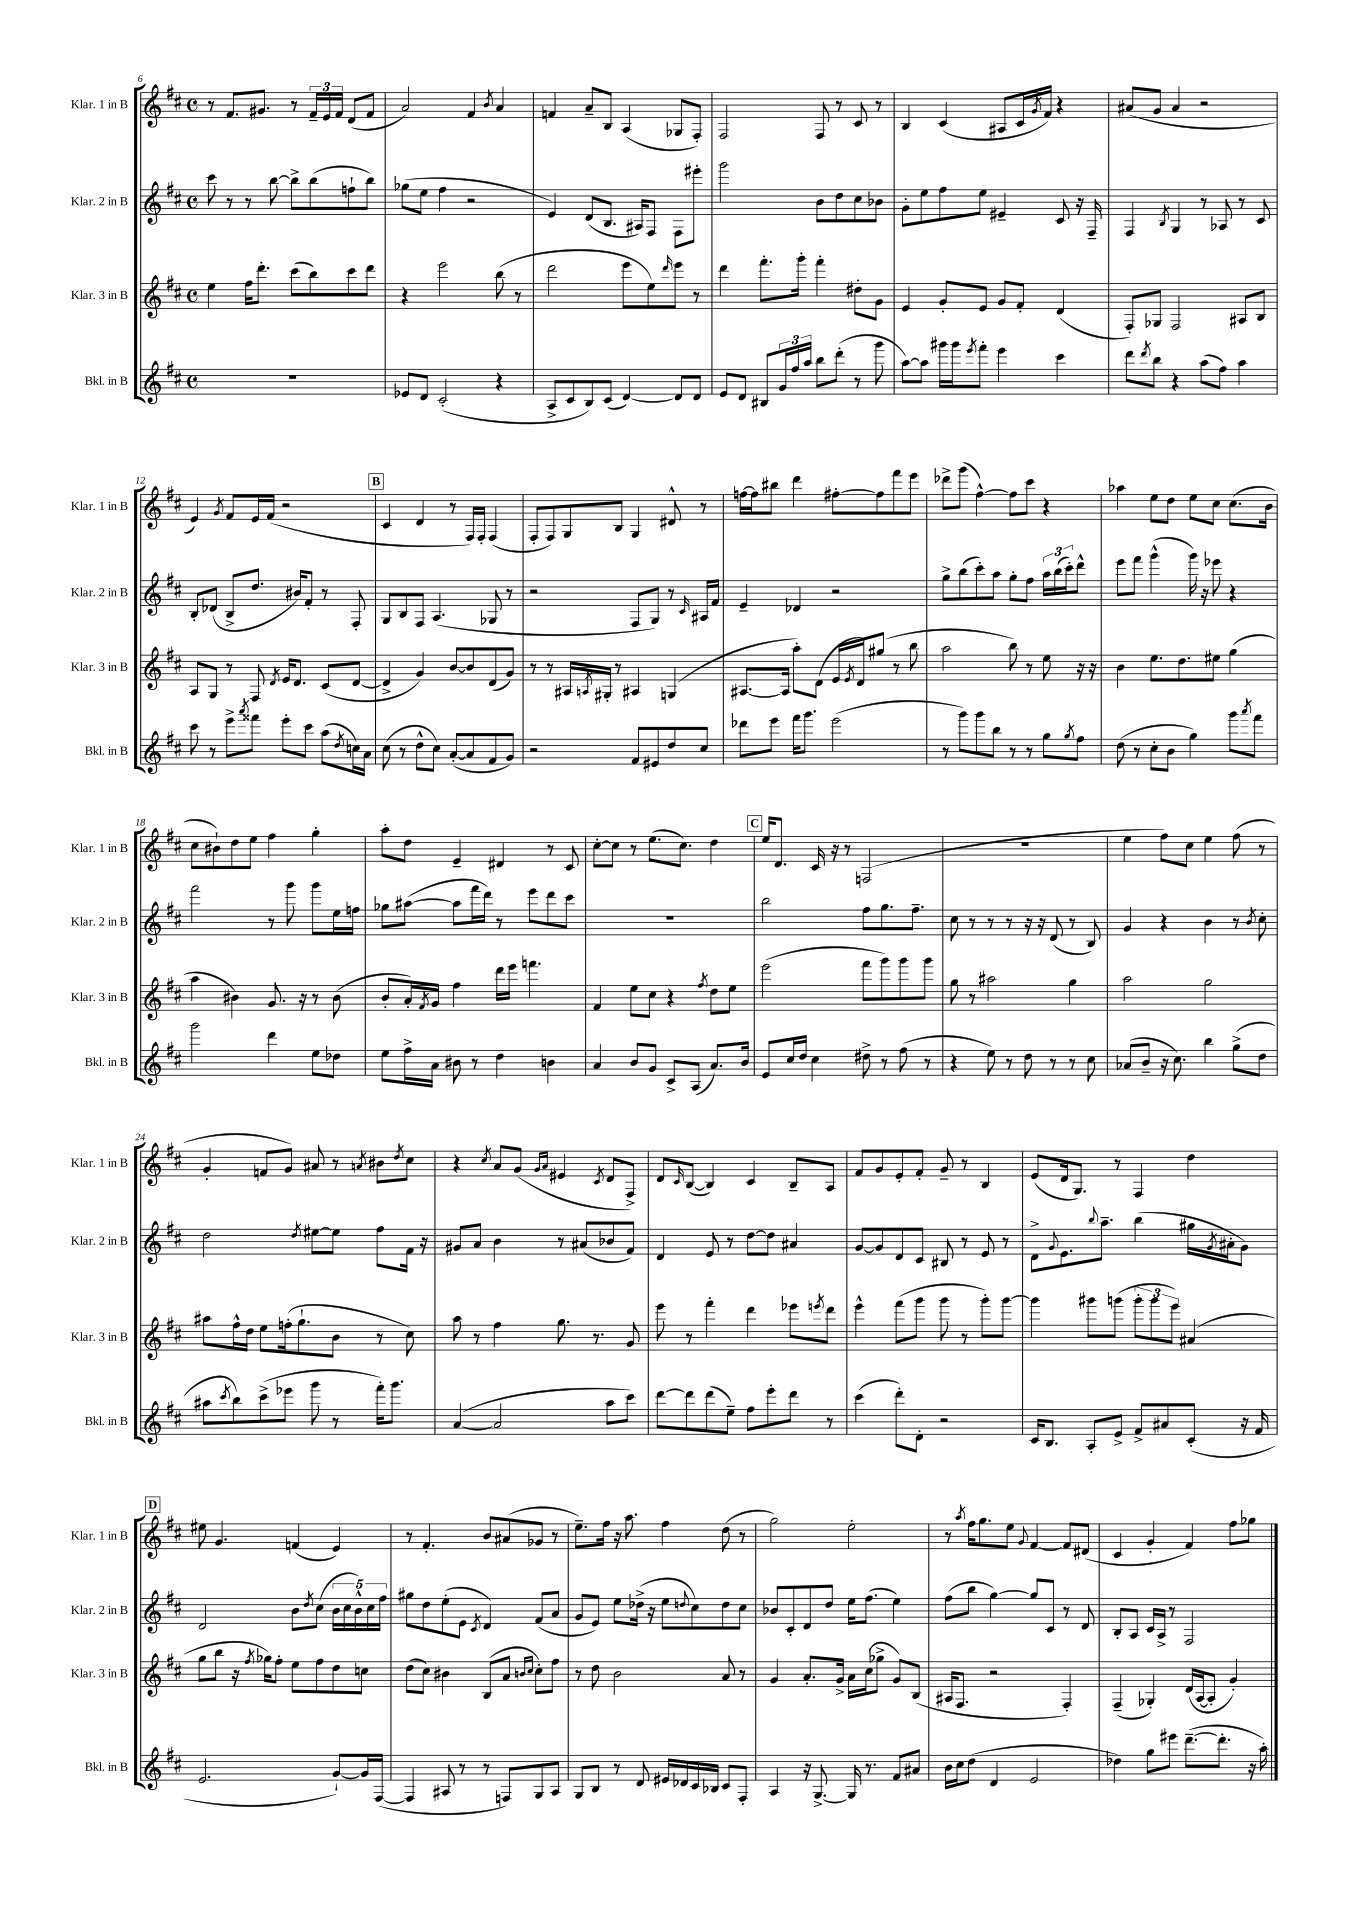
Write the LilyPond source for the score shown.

<<
\new StaffGroup <<
\new Staff = "s0" \with { instrumentName = "Klar. 1 in B" shortInstrumentName = "Klar. 1 in B" } {
    \clef treble \key d \major \defaultTimeSignature \time 4/4
    r8 fis'8. gis'8. r8 \tuplet 3/2 { fis'16-- e'16 fis'16 } d'8( fis'8 |
    a'2) fis'4 \acciaccatura { b'8 } a'4 |
    f'4 a'8-- b8 a4( ges8 fis8-.) |
    fis2 fis8 r8 cis'8 r8 |
    b4 cis'4( ais8 cis'16 \acciaccatura { g'8 } fis'16) r4 |
    ais'8( g'8 ais'4 r2 |
    e'4) \acciaccatura { g'8 } fis'8 e'16 fis'16( r2 |
    \mark \markup { \box "B" } cis'4 d'4 r8 fis16) fis16-. fis4( |
    fis8-. fis8) g8 b8 g4 dis'8-^ r8 |
    f''16~ f''16 bis''8 d'''4 fis''8~-. fis''8 fis'''8 e'''8 |
    des'''8-> g'''8( fis''4~-^) fis''8 cis'''8 r4 |
    aes''4 e''8 d''8 e''8 cis''8 cis''8.( b'16 |
    cis''8 bis'8-!) d''8 e''8 fis''4 g''4-. |
    a''8-. d''8 e'4-- dis'4 r8 cis'8 |
    cis''8~-. cis''8 r8 e''8.( cis''8.) d''4 |
    \mark \markup { \box "C" } e''16 d'8. cis'16 r16 r8 f2( |
    R1 |
    e''4 fis''8) cis''8 e''4 fis''8( r8 |
    g'4-. f'8 g'8) ais'8 r8 \acciaccatura { a'8 } bis'8 \acciaccatura { d''8 } cis''8 |
    r4 \acciaccatura { cis''8 } a'8 g'8( \grace { g'16 a'16 } eis'4 \acciaccatura { cis'8 } d'8 fis8->) |
    d'8 \grace { cis'16 } b8~( b4) cis'4 b8-- a8 |
    fis'8 g'8 e'8-. fis'8-. g'8-- r8 b4 |
    e'8( d'16 g8.) r8 fis4 d''4 |
    \mark \markup { \box "D" } eis''8 g'4. f'4( e'4) |
    r8 fis'4.-. b'8 ais'8( ges'8 r8 |
    e''8.--) fis''16 r16 a''8. fis''4 d''8( r8 |
    g''2) e''2-. |
    r8 \acciaccatura { a''8 } fis''16 g''8. e''8 \appoggiatura { g'8 } fis'4~ fis'8 dis'8( |
    cis'4 g'4-. fis'4) fis''8 ges''8 \bar "|." |
}
\new Staff = "s1" \with { instrumentName = "Klar. 2 in B" shortInstrumentName = "Klar. 2 in B" } {
    \clef treble \key d \major \defaultTimeSignature \time 4/4
    cis'''8 r8 r8 b''8~ b''8-> b''8( f''8-! b''8) |
    ges''8( e''8 fis''4 r2 |
    e'4) d'8( b8. ais16) fis8 fis8 eis'''8-. |
    g'''2 b'8 d''8 cis''8 bes'8 |
    g'8-. e''8 fis''8 e''8 eis'4-- cis'8 r16 fis16-- |
    fis4 \acciaccatura { b8 } g4 r8 aes8 r8 cis'8 |
    b8-. des'8( b8-> d''8. bis'16) fis'8-. r8 fis8-. |
    \mark \markup { \box "B" } g8 b8 fis8 a4.( ges8 r8 |
    r2 fis8 g8) r8 \grace { cis'16 } ais16 fis'16 |
    e'4-- des'4 r2 |
    g''8-> b''8( cis'''8-.) a''8 g''8-. fis''8 \tuplet 3/2 { a''16 b''16( cis'''16-.) } d'''8-^ |
    e'''8 fis'''8 g'''4-^( g'''16) r16 ees'''8 r4 |
    fis'''2 r8 g'''8 g'''8 e''16 f''16 |
    ges''8 ais''8~( ais''8 fis'''16 d'''16) r8 e'''8 d'''8 cis'''8 |
    R1 |
    \mark \markup { \box "C" } b''2 fis''8 g''8. fis''8.-- |
    cis''8 r8 r8 r8 r16 r16 d'8( r8 b8) |
    g'4 r4 b'4 r8 \acciaccatura { b'8 } cis''8-. |
    d''2 \acciaccatura { d''8 } eis''8~ eis''8 fis''8 fis'16 r16 |
    gis'8 a'8 b'4 r8 ais'8( bes'8 fis'8) |
    d'4 e'8 r8 d''8~ d''8 ais'4 |
    g'8~ g'8 d'8 cis'8 bis8 r8 e'8 r8 |
    d'8-> \appoggiatura { g'8 } e'8. \appoggiatura { b''8 } a''8.-- b''4( gis''16 \acciaccatura { g'8 } ais'16-. g'8) |
    \mark \markup { \box "D" } d'2 b'8 \acciaccatura { d''8 } cis''8( \tuplet 5/4 { b'16 cis''16 b'16-^) cis''16 fis''16 } |
    gis''8 d''8 e''8-.( e'8 \acciaccatura { cis'8 } d'4) fis'8( a'8 |
    g'8 e'8) e''8 des''16->( r16 e''8 \appoggiatura { d''8 } cis''8) d''8 cis''8 |
    bes'8 cis'8-. d'8 d''8 e''16 fis''8.( e''4) |
    fis''8( b''8 g''4~) g''8 cis'8 r8 d'8 |
    b8-. a8 cis'16 a16-> r8 fis2 \bar "|." |
}
\new Staff = "s2" \with { instrumentName = "Klar. 3 in B" shortInstrumentName = "Klar. 3 in B" } {
    \clef treble \key d \major \defaultTimeSignature \time 4/4
    e''4 fis''16 d'''8.-. cis'''8( b''8) cis'''8 d'''8 |
    r4 e'''2 b''8( r8 |
    d'''2 e'''8 e''8) \grace { d'''16 } e'''8 r8 |
    d'''4 fis'''8.-. g'''16-. fis'''4-. dis''8-. g'8 |
    e'4 g'8-. e'8 g'8 fis'8-. d'4( |
    fis8-.) ges8 fis2 ais8 b8 |
    a8 g8 r8 fis8 \acciaccatura { d'8 } e'16 d'8. cis'8( d'8~ |
    \mark \markup { \box "B" } d'4-> g'4) b'8~ b'8 d'8( g'8) |
    r8 r8 ais16 \acciaccatura { a8 } gis16-. r8 ais4 g4( |
    ais8.~ ais16 a''8-.) d'8( e'16 \acciaccatura { e'8 } d'16) gis''8( r8 b''8 |
    a''2 b''8) r8 e''8 r16 r16 |
    b'4 e''8. d''8. eis''8 g''4( |
    a''4 bis'4) g'8. r16 r8 bis'8( |
    b'8-. a'16-.) \acciaccatura { fis'8 } g'16 fis''4 d'''16 e'''16 f'''4. |
    fis'4 e''8 cis''8 r4 \acciaccatura { fis''8 } d''8 e''8 |
    \mark \markup { \box "C" } e'''2( fis'''8 g'''8) g'''8 g'''8 |
    g''8 r8 ais''2 g''4 |
    a''2 g''2 |
    ais''8 fis''16-^ d''16 e''8 f''16-.( g''8.-! b'8 r8 cis''8) |
    a''8 r8 fis''4 g''8. r8. g'8 |
    e'''8 r8 fis'''4-. d'''4 ees'''8 \acciaccatura { e'''8 } d'''8 |
    e'''4-^ fis'''8( g'''8 g'''8 r8 g'''8-.) g'''8~ |
    g'''4 gis'''8 g'''8( \tuplet 3/2 { g'''8-. g'''8 e'''8) } ais'4( |
    \mark \markup { \box "D" } g''8 b''8 r16 \acciaccatura { fis''8 } ges''16) fis''8-. e''8 fis''8 d''8 c''8 |
    d''8( cis''8) bis'4 b8( a'8 \grace { b'16 cis''16 } cis''8-.) fis''8 |
    r8 d''8 b'2 a'8 r8 |
    g'4 a'8.-. g'16-> a'16 cis''16( ges''8-> g'8) b8( |
    ais16 fis8. r2 fis4-.) |
    fis4--( ges4-.) d'16( a16~ a8-. g'4-.) \bar "|." |
}
\new Staff = "s3" \with { instrumentName = "Bkl. in B" shortInstrumentName = "Bkl. in B" } {
    \clef treble \key d \major \defaultTimeSignature \time 4/4
    R1 |
    ees'8 d'8 cis'2-.( r4 |
    a8-> cis'8 b8) cis'8( d'4~) d'8 d'8 |
    e'8 d'8 bis8 \tuplet 3/2 { g'16 fis''16 a''16 } b''8 d'''8-.( r8 g'''8 |
    a''8~) a''8 gis'''16 gis'''16 \acciaccatura { e'''8 } fis'''8-. e'''4 cis'''4 |
    d'''8 \acciaccatura { d'''8 } b''8 r4 a''8( fis''8) a''4 |
    cis'''8 r8 e'''8-> \acciaccatura { a'''8 } fisis'''8 e'''8-. cis'''8 a''8( \acciaccatura { d''8 } c''16) a'16 |
    \mark \markup { \box "B" } cis''8( r8 d''8-^ cis''8) a'8~-.( a'8 fis'8 g'8) |
    r2 fis'8 eis'8 d''8 cis''8 |
    des'''8 e'''8 fis'''16 g'''8. e'''2( |
    r8 g'''8) g'''8 b''8 r8 r8 g''8 \acciaccatura { g''8 } fis''8 |
    d''8( r8 cis''8-. b'8 g''4) g'''8 \acciaccatura { a'''8 } fis'''8 |
    g'''2 d'''4 e''8 des''8 |
    e''8 fis''16-> a'16 bis'8 r8 d''4 b'4 |
    a'4 b'8 g'8 cis'8-> a8( a'8.) b'16 |
    \mark \markup { \box "C" } e'8 cis''16 d''16 cis''4 dis''8-> r8 fis''8( r8 |
    r4 e''8) r8 d''8 r8 r8 cis''8 |
    aes'8( b'8-- r16 cis''8.) b''4 g''8->( d''8 |
    ais''8 \acciaccatura { cis'''8 } b''8) cis'''8->( ees'''8 g'''8 r8 fis'''16-.) g'''8. |
    a'4~( a'2 a''8 cis'''8) |
    d'''8~ d'''8 d'''8( e''8--) fis''8 e'''8-. d'''8 r8 |
    cis'''4( d'''8-.) d'8-. r2 |
    cis'16 b8. a8-. e'8-> fis'8-> ais'8 cis'8-.( r16 fis'16 |
    \mark \markup { \box "D" } e'2. g'8~-!) g'16 fis16~( |
    fis4 ais8 r8 r8 f8) g8 ais8 |
    g8 b8 r8 d'8 eis'16 des'16 cis'16 bes16 cis'8 fis8-. |
    a4 r16 g8.~-> g16 r8. fis'8 ais'8 |
    b'16 cis''16 d''8( d'4 e'2 |
    des''4) g''8 eis'''8 d'''8.~--( d'''8.-. r16 a''16-.) \bar "|." |
}
>>
>>
\layout { \context { \Score currentBarNumber = #6 } }
